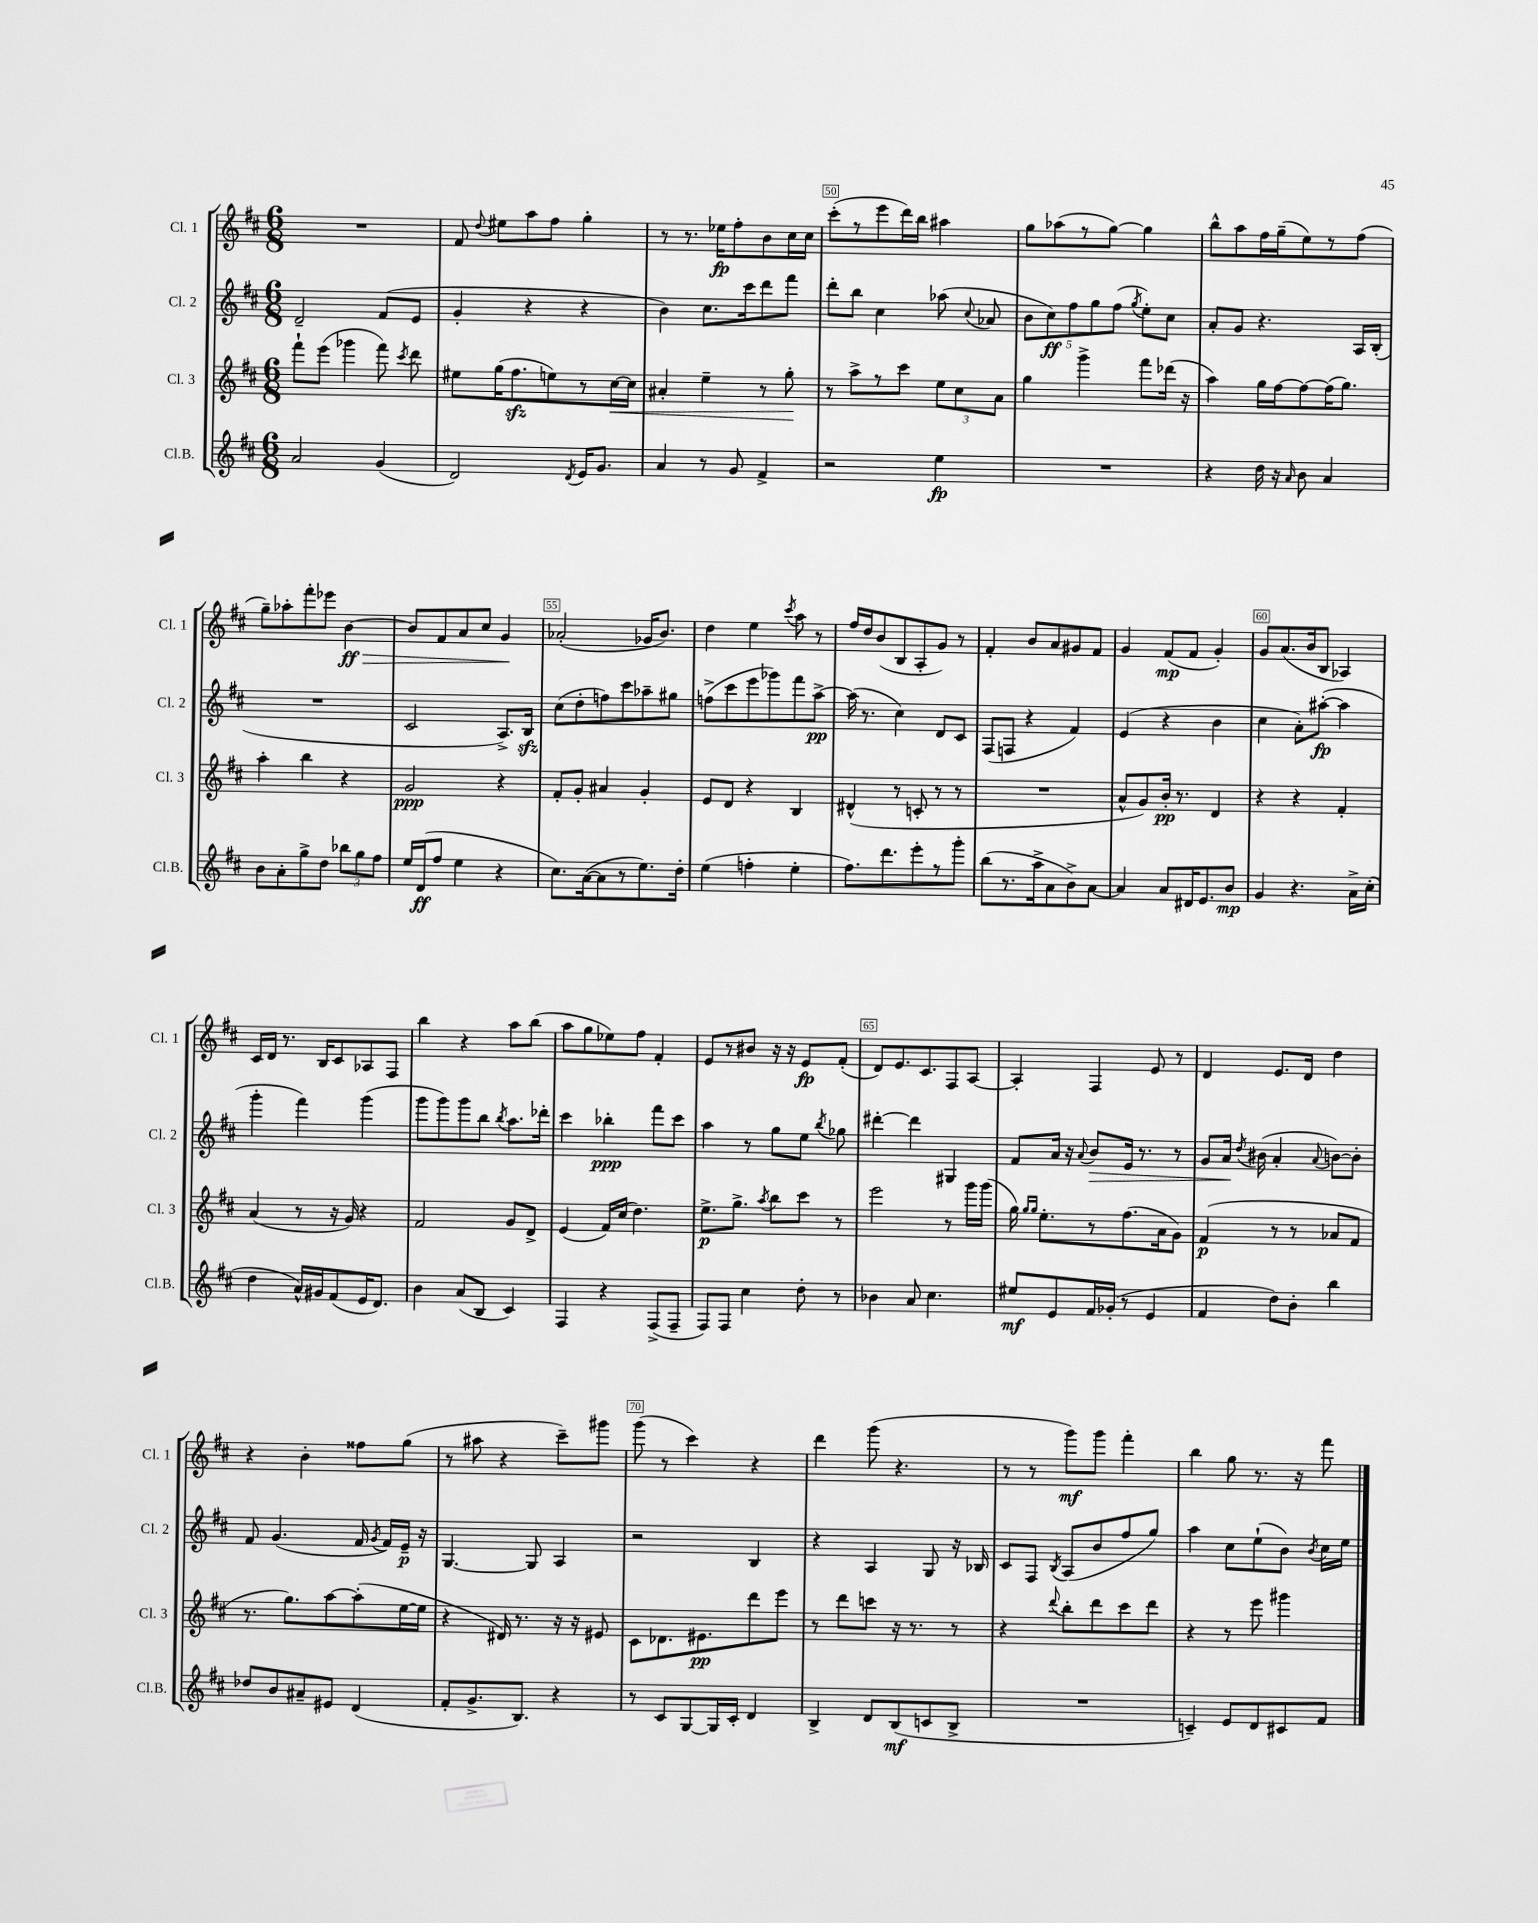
<<
\new StaffGroup <<
\new Staff = "s0" \with { instrumentName = "Cl. 1" shortInstrumentName = "Cl. 1" } {
    \clef treble \key d \major \numericTimeSignature \time 6/8
    \autoBeamOff R2. |
    fis'8 \appoggiatura { d''8 } eis''8[ a''8 fis''8] g''4-. |
    r8 r8. ees''16[\fp fis''8-. b'8 cis''16 cis''16] |
    cis'''8[-.( r8 e'''8 d'''16) b''16] ais''4 |
    g''8[ aes''8( r8 g''8]~) g''4 |
    b''8[-^ a''8 fis''16 g''16--( e''8) r8 fis''8]( |
    g''8[--) aes''8-. fis'''8-. ees'''8] b'4~\ff\> |
    b'8[ fis'8 a'8 cis''8] g'4\! |
    aes'2-.( ges'16[ b'8.]) |
    d''4 e''4 \acciaccatura { cis'''8 } a''8 r8 |
    fis''16[ d''16 b'8( b8 a8-. g'8]) r8 |
    fis'4-. b'8[ a'8 gis'8 fis'8] |
    g'4 fis'8[\mp( fis'8] g'4-.) |
    g'8[ a'8.( b'16 b8] aes4) |
    cis'16[ d'16] r8. b16[ cis'8 aes8 fis8] |
    b''4 r4 a''8[ b''8]( |
    a''8[ g''8 ees''8) fis''8] fis'4-. |
    e'8[ r8 bis'8] r16 r16 e'8[\fp fis'8]-.( |
    d'8[) e'8. cis'8. fis8 a8]~ |
    a4-. fis4 e'8 r8 |
    d'4 e'8.[ d'16] d''4 |
    r4 b'4-. fisis''8[ g''8]( |
    r8 ais''8 r4 cis'''8[--) gis'''8] |
    g'''8( r8 cis'''4) r4 |
    d'''4 g'''8( r4. |
    r8 r8 g'''8[\mf) g'''8] fis'''4-. |
    b''4 g''8 r8. r16 fis'''8 \bar "|." |
}
\new Staff = "s1" \with { instrumentName = "Cl. 2" shortInstrumentName = "Cl. 2" } {
    \clef treble \key d \major \numericTimeSignature \time 6/8
    \autoBeamOff d'2-- fis'8[( e'8] |
    g'4-. r4 r4 |
    b'4) cis''8.[ cis'''16 d'''8 fis'''8] |
    d'''8[-. b''8] cis''4 aes''8( \appoggiatura { cis''8 } aes'8 |
    \tuplet 5/4 { b'8[ cis''8\ff) fis''8 g''8 fis''8]( } \acciaccatura { g''8 } e''8[-.) cis''8] |
    a'8[-. g'8] r4. a16[ b16]-.( |
    R2. |
    cis'2 a8.[->) b16]\sfz |
    cis''8[( d''8-. f''8) cis'''8 aes''8-- gis''8] |
    f''8[->( cis'''8 e'''8 ges'''8) fis'''8 a''8]~->\pp |
    a''16( r8. cis''4) d'8[ cis'8] |
    fis8[( f8] r4 fis'4) |
    e'4( r4 b'4 |
    cis''4 a'8[-.) ais''8]~-.\fp( ais''4 |
    g'''4-. fis'''4) g'''4( |
    g'''8[ g'''8) g'''8 b''8] \acciaccatura { b''8 } a''8.[ des'''16]-. |
    cis'''4 bes''4-.\ppp fis'''8[ cis'''8] |
    a''4 r8 g''8[ e''8] \acciaccatura { b''8 } ges''8 |
    dis'''4~-. dis'''4 gis4 |
    fis'8[ a'16] r16 \appoggiatura { a'8 } b'8[\> e'16] r8. r8 |
    g'8[ a'16]\! \acciaccatura { d''8 } bis'16( a'4-. \appoggiatura { a'8 } b'8[~) b'8]-. |
    fis'8 g'4.( fis'16 \acciaccatura { g'8 } fis'16[) e'16]--\p r16 |
    g4.~ g8 a4 |
    r2 b4 |
    r4 a4 g8 r16 bes16 |
    cis'8[ fis8] \acciaccatura { b8 } a8[( b'8 fis''8 g''8]) |
    a''4 cis''8[ e''8-!( b'8]) \acciaccatura { b'8 } cis''16[ e''16] \bar "|." |
}
\new Staff = "s2" \with { instrumentName = "Cl. 3" shortInstrumentName = "Cl. 3" } {
    \clef treble \key d \major \numericTimeSignature \time 6/8
    \autoBeamOff fis'''8[-! e'''8]( ges'''4 fis'''8) \acciaccatura { cis'''8 } d'''8 |
    eis''8[ g''16( fis''8.\sfz e''8) r8 cis''16~\< cis''16] |
    ais'4-. e''4-- r8 g''8-.\! |
    r8 a''8[-> r8 cis'''8] \tuplet 3/2 { e''8[ cis''8 a'8] } |
    g''4 g'''4-> fis'''8[ des'''16]( r16 |
    a''4) g''16[ fis''16~ fis''8~ fis''16( g''8.]) |
    a''4-. b''4 r4 |
    g'2\ppp r4 |
    fis'8[-. g'8]-. ais'4 g'4-. |
    e'8[ d'8] r4 b4 |
    dis'4-^( r8 c'8-. r8 r8 |
    R2. |
    a'8[-^ g'8) b'16]-.\pp r8. d'4 |
    r4 r4 fis'4-. |
    a'4( r8 r16 g'16) r4 |
    fis'2 g'8[ d'8]-> |
    e'4( fis'16[) cis''16]( d''4.) |
    e''8.[->\p g''8.]-> \acciaccatura { a''8 } b''8[ cis'''8] r8 |
    e'''2 r8 g'''16[ g'''16]( |
    g''16) \grace { g''16[ g''16] } e''8.[-. r8 fis''8.( a'16 g'8]) |
    fis'4\p( r8 r8 aes'8[ fis'8] |
    r8. g''8.[) a''8~ a''8-.( e''16~ e''16] |
    r4 dis'16) r8. r16 r16 eis'8 |
    cis'8[ des'8. eis'8.\pp d'''8 e'''8] |
    r8 d'''8[ c'''8] r16 r8. r8 |
    r4 \appoggiatura { d'''8 } b''8[-. d'''8 cis'''8 d'''8] |
    r4 r8 e'''8 gis'''4 \bar "|." |
}
\new Staff = "s3" \with { instrumentName = "Cl.B." shortInstrumentName = "Cl.B." } {
    \clef treble \key d \major \numericTimeSignature \time 6/8
    \autoBeamOff a'2 g'4( |
    d'2) \acciaccatura { d'8 } e'16[ g'8.] |
    a'4 r8 g'8 fis'4-> |
    r2 e''4\fp |
    R2. |
    r4 d''16 r16 \grace { a'16 } b'8 a'4 |
    b'8[ a'8-. g''8-> d''8] \tuplet 3/2 { bes''8[ g''8 fis''8] } |
    e''16[ d'16\ff( fis''8] e''4 r4 |
    cis''8.[) a'16~( a'8 r8 e''8.) d''16]-. |
    e''4( f''4-. e''4-. |
    fis''8.[) d'''8. e'''8-. r8 g'''8]-. |
    b''8[( r8. a''16-> a'8 b'8->) a'8]~ |
    a'4 a'8[ dis'16 e'8. b'8]\mp |
    g'4 r4. a'16[-> cis''16]-.( |
    d''4 a'16[-^) gis'16 fis'8( e'16 d'8.]) |
    b'4 a'8[( b8] cis'4) |
    fis4 r4 fis8[->( fis8]-- |
    fis8[) fis8] cis''4 d''8-. r8 |
    bes'4 a'8 cis''4. |
    eis''8[\mf e'8 fis'16 ges'16]-.( r8 e'4 |
    fis'4 d''8[) b'8]-. b''4 |
    des''8[ b'8 ais'8-- eis'8] d'4( |
    fis'8[-. g'8.-> b8.]) r4 |
    r8 cis'8[ g8~ g16 cis'16]-. d'4 |
    b4-> d'8[ b8\mf( c'8 b8]-> |
    R2. |
    c'4--) e'8[ d'8 cis'8 fis'8] \bar "|." |
}
>>
>>
\layout { \context { \Score currentBarNumber = #47 \override BarNumber.break-visibility = ##(#f #t #t) barNumberVisibility = #(every-nth-bar-number-visible 5) \override BarNumber.stencil = #(make-stencil-boxer 0.1 0.3 ly:text-interface::print) } }
